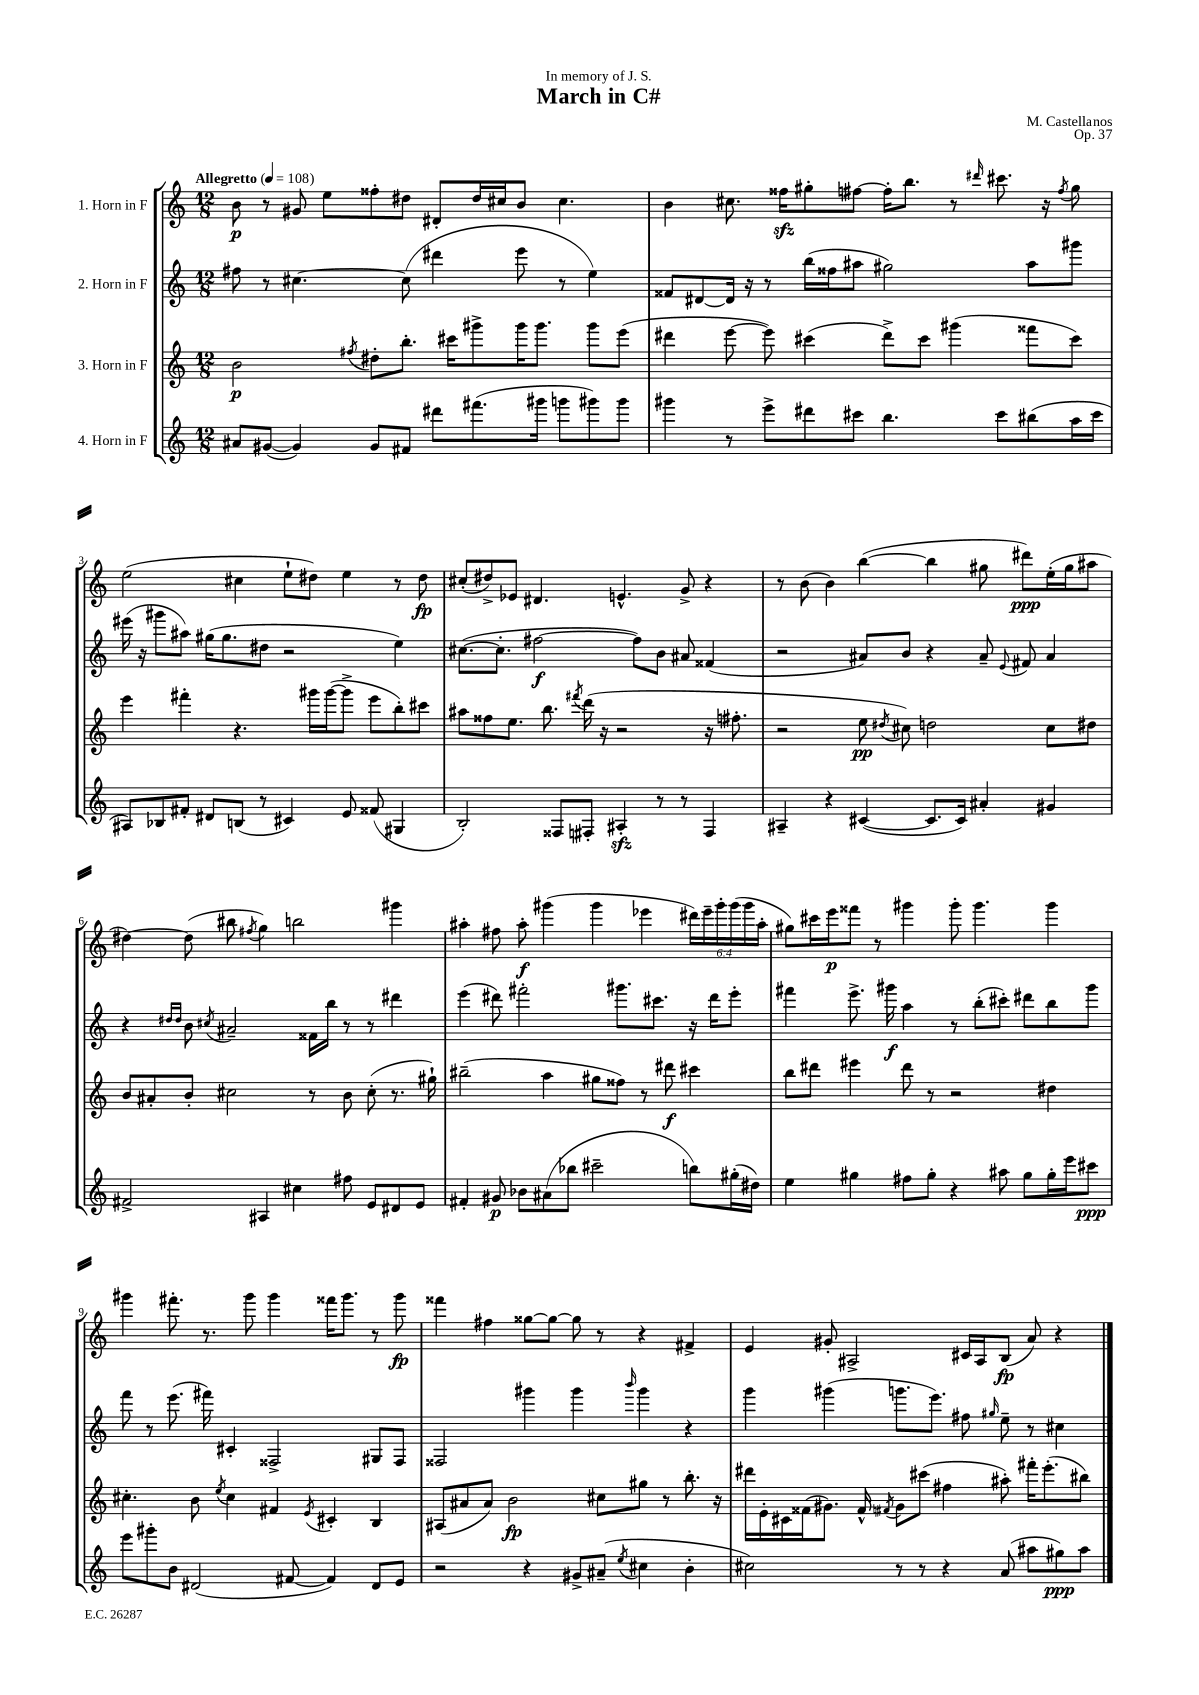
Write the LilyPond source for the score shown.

\header { title = "March in C#" composer = "M. Castellanos" dedication = "In memory of J. S." opus = "Op. 37" }
<<
\new StaffGroup <<
\new Staff = "s0" \with { instrumentName = "1. Horn in F" } {
    \clef treble \key c \major \numericTimeSignature \time 12/8 \override Staff.TupletNumber.text = #tuplet-number::calc-fraction-text \tempo "Allegretto" 4 = 108
    \autoBeamOff b'8\p r8 gis'8 e''8[ fisis''8-. dis''8] dis'8[-. dis''16 cis''16 b'8] cis''4. |
    b'4 cis''8. fisis''16[\sfz gis''8-. fis''8]~ fis''16[-. b''8.] r8 \grace { dis'''16 } cis'''8. r16 \acciaccatura { fis''8 } gis''8 |
    e''2( cis''4 e''8[-! dis''8]) e''4 r8 dis''8\fp |
    cis''8[-.( dis''8->) ees'8] dis'4. e'4.-^ g'8-> r4 |
    r8 b'8( b'4) b''4~( b''4 gis''8 dis'''8[\ppp) e''16-.( gis''16 ais''8] |
    dis''4~) dis''8( bis''8 \acciaccatura { fis''8 } g''4) b''2 gis'''4 |
    ais''4-. fis''8 ais''8-.\f gis'''4( gis'''4 ees'''4 \tuplet 6/4 { dis'''16[) ees'''16-- gis'''16-. gis'''16( gis'''16 ais''16]-. } |
    gis''8[) cis'''16 e'''16\p fisis'''8] r8 gis'''4 gis'''8-. gis'''4. gis'''4 |
    gis'''4 fis'''8.-. r8. gis'''8 gis'''4 fisis'''16[ gis'''8.] r8 gis'''8\fp |
    fisis'''4 fis''4 gisis''8[~ gisis''8]~ gisis''8 r8 r4 fis'4-> |
    e'4 gis'8-. ais2-> cis'16[ ais16 b8]\fp( a'8) r4 \bar "|." |
}
\new Staff = "s1" \with { instrumentName = "2. Horn in F" } {
    \clef treble \key c \major \numericTimeSignature \time 12/8
    \autoBeamOff fis''8 r8 cis''4.~ cis''8( dis'''4 e'''8 r8 e''4) |
    fisis'8[ dis'8~ dis'16] r16 r8 b''16[( fisis''16 ais''8] gis''2) ais''8[ gis'''8] |
    eis'''16( r16 gis'''8[ ais''8]) gis''16[( gis''8. dis''8] r2 e''4) |
    cis''8.[~( cis''8.]-. fis''2~\f fis''8[) b'8] ais'8 fisis'4( |
    r2 ais'8[) b'8] r4 ais'8-- \appoggiatura { e'8 } fis'8 ais'4 |
    r4 \grace { dis''16[ dis''16] } b'8 \acciaccatura { cis''8 } ais'2-- fisis'16[ b''16] r8 r8 dis'''4 |
    e'''4( dis'''8) fis'''2-. gis'''8.[ cis'''8.] r16 dis'''16[ e'''8]-. |
    fis'''4 e'''8.-> gis'''16\f a''4 r8 b''8[-.( cis'''8]-.) dis'''8[ b''8 gis'''8] |
    f'''8 r8 e'''8.( fis'''16) cis'4-. fisis2-> gis8[ fisis8] |
    fisis2 gis'''4 gis'''4 \grace { b'''16 } gis'''4 r4 |
    g'''4 gis'''4( g'''8.[ e'''8.]) fis''8 \grace { gis''16 } e''8-- r8 cis''4 \bar "|." |
}
\new Staff = "s2" \with { instrumentName = "3. Horn in F" } {
    \clef treble \key c \major \numericTimeSignature \time 12/8
    \autoBeamOff b'2\p \acciaccatura { fis''8 } dis''8[-. b''8.]-. cis'''16[ gis'''8-> gis'''16 gis'''8.] gis'''8[ e'''8]( |
    dis'''4 e'''8~ e'''8) cis'''4( dis'''8[->) cis'''8] gis'''4( fisis'''8[ cis'''8]) |
    e'''4 fis'''4-. r4. gis'''16[ gis'''16~( gis'''8]-> e'''8[ b''8-.) cis'''8] |
    ais''8[ fisis''8 e''8.] b''8. \acciaccatura { fis'''8 } d'''16( r16 r2 r16 fis''8.-. |
    r2 e''8\pp \acciaccatura { dis''8 } cis''8) d''2 cis''8[ dis''8] |
    b'8[ ais'8-. b'8]-. cis''2 r8 b'8 cis''8-.( r8. gis''16-!) |
    bis''2--( a''4 gis''8[ fisis''8]) r8 dis'''8\f cis'''4 |
    b''8[ dis'''8] eis'''4 dis'''8 r8 r2 dis''4 |
    cis''4.-. b'8 \acciaccatura { e''8 } cis''4 fis'4 \acciaccatura { e'8 } cis'4-. b4 |
    ais8[( ais'8 ais'8]) b'2\fp cis''8[ gis''8] r8 b''8.-. r16 |
    dis'''16[ e'16-. cis'16 fisis'16( gis'8.]) fisis'16-^ \acciaccatura { fis'8 } gis'8[ cis'''8]( fis''4 ais''8-.) fis'''16[-. e'''8.-.( bis''8]) \bar "|." |
}
\new Staff = "s3" \with { instrumentName = "4. Horn in F" } {
    \clef treble \key c \major \numericTimeSignature \time 12/8
    \autoBeamOff ais'8[ gis'8]~( gis'4) gis'8[ fis'8] dis'''8[ fis'''8.( gis'''16] g'''8[ gis'''8) gis'''8] |
    gis'''4 r8 e'''8[-> dis'''8 cis'''8] b''4. cis'''8[ bis''8( a''16 cis'''16] |
    ais8[) bes8 fis'8]-. dis'8[ b8]( r8 cis'4) e'8 fisis'8( gis4 |
    b2-.) fisis8[ fis8]-. ais4-.\sfz r8 r8 fis4 |
    ais4-- r4 cis'4~( cis'8.[ cis'16]) ais'4-. gis'4 |
    fis'2-> ais4 cis''4 fis''8 e'8[ dis'8 e'8] |
    fis'4-. gis'8\p bes'8[ ais'8( bes''8] cis'''2-- b''8[) gis''16-.( dis''16]) |
    e''4 gis''4 fis''8[ gis''8]-. r4 ais''8 gis''8[ gis''16-. e'''16 cis'''8]\ppp |
    e'''8[ gis'''8-. b'8] dis'2( fis'8~ fis'4) dis'8[ e'8] |
    r2 r4 gis'8[-> ais'8]--( \acciaccatura { e''8 } cis''4 b'4-. |
    cis''2) r8 r8 r4 a'8( ais''8[ gis''8\ppp) ais''8] \bar "|." |
}
>>
>>
